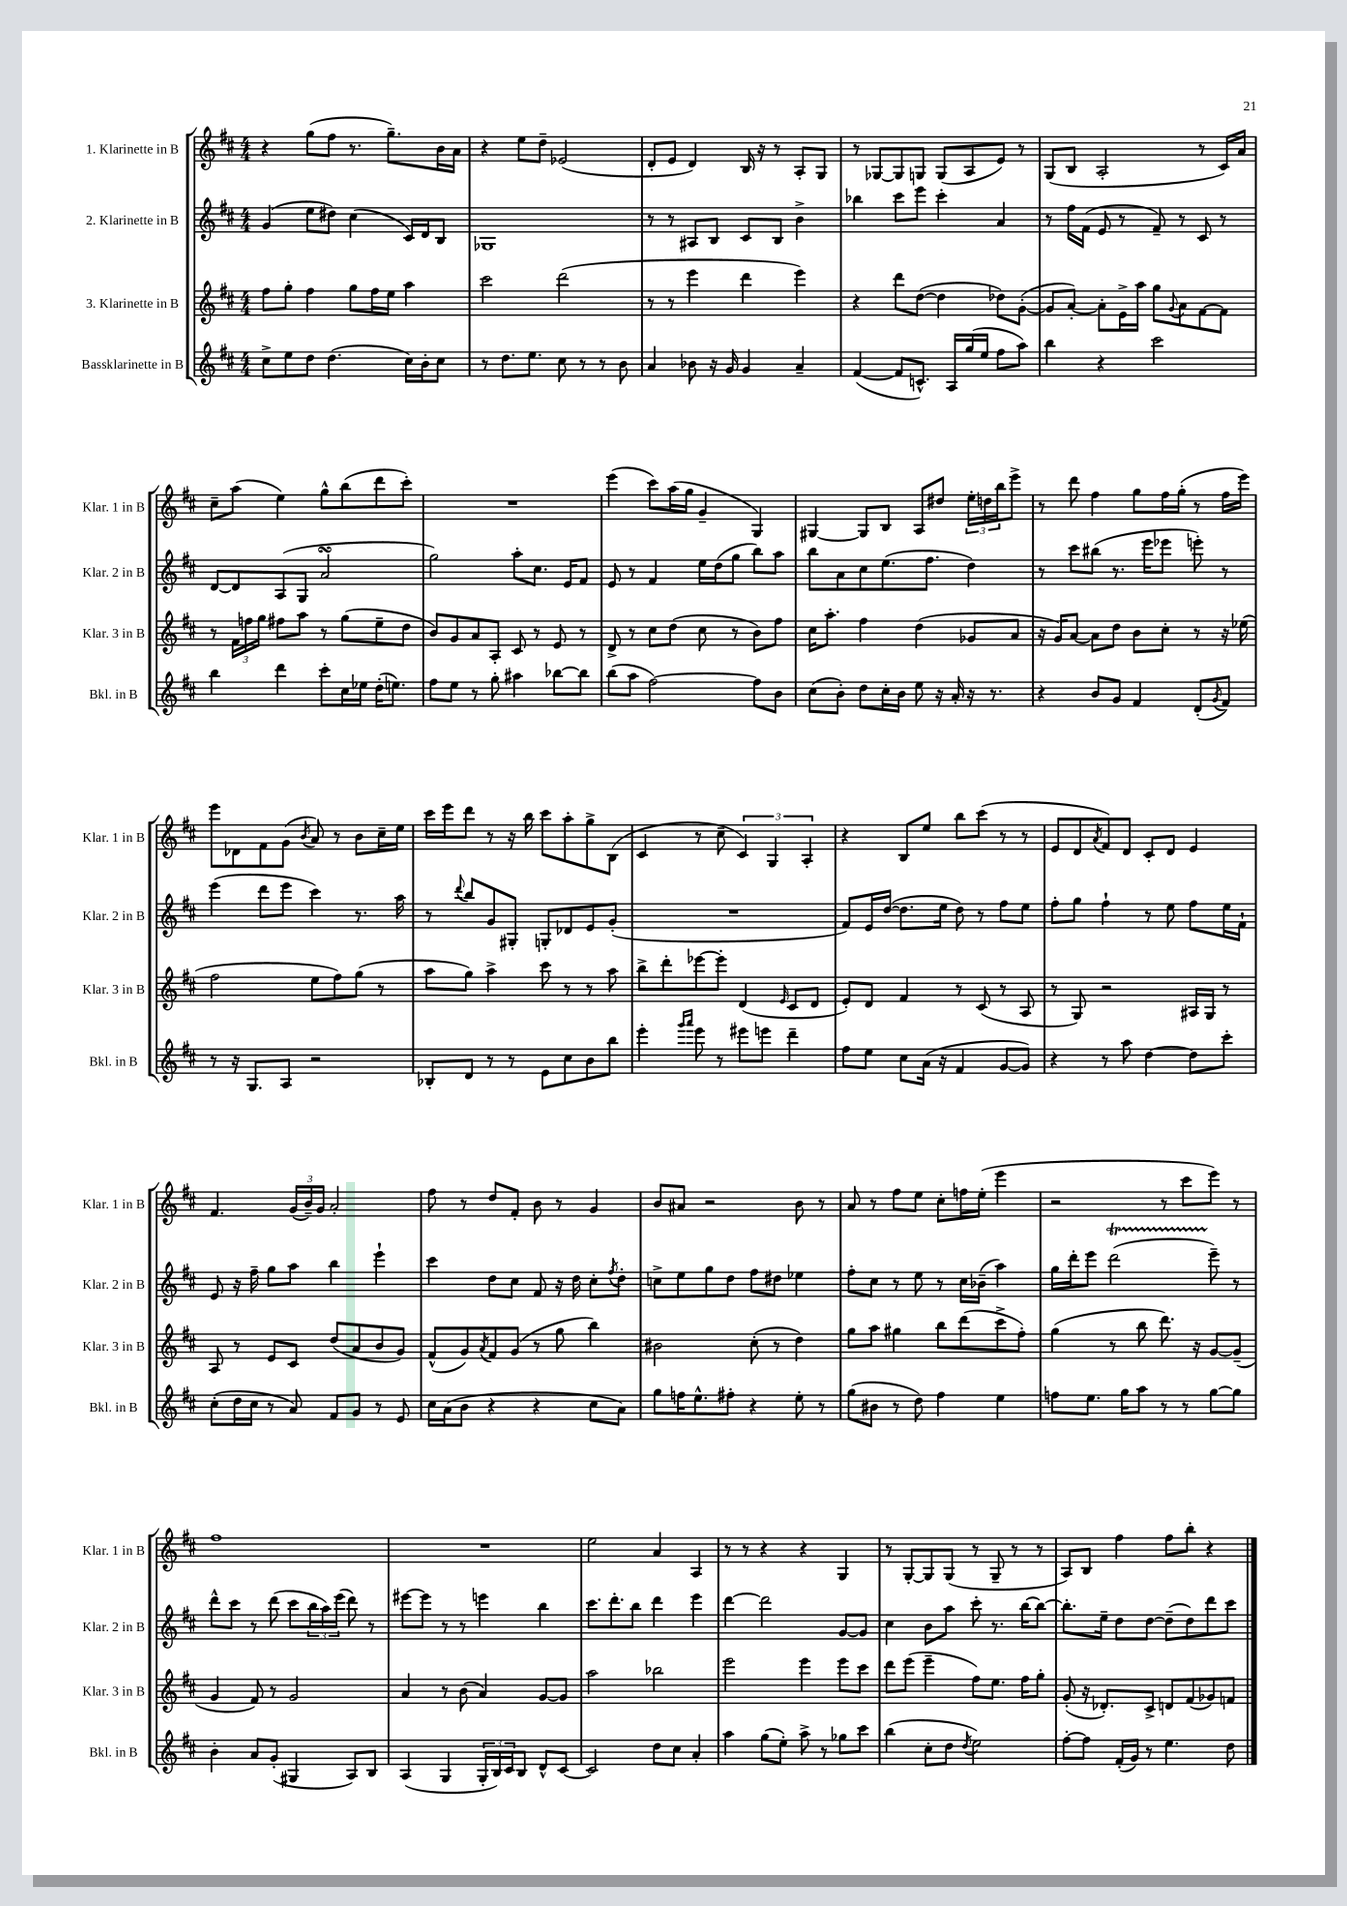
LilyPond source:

<<
\new StaffGroup <<
\new Staff = "s0" \with { instrumentName = "1. Klarinette in B" shortInstrumentName = "Klar. 1 in B" } {
    \clef treble \key d \major \numericTimeSignature \time 4/4
    r4 g''8( fis''8 r8. g''8.--) b'16 a'16 |
    r4 e''8 d''8-- ees'2( |
    d'8-. e'8 d'4) b16 r16 r8 a8-. g8 |
    r8 ges8~ ges8 g8 g8( a8 e'8) r8 |
    g8( b8 a2-. r8 cis'16) a'16 |
    cis''8-- a''8( e''4) g''8-^ b''8( d'''8 cis'''8-.) |
    R1 |
    e'''4( cis'''8) a''16( g''16 g'4-- g4) |
    gis4~ gis8 b8 a8 dis''8 \tuplet 3/2 { e''16-. d''16 b''16 } e'''8-> |
    r8 d'''8 fis''4 g''8 fis''16 g''16-.( r8 fis''16 e'''16) |
    e'''8 des'8 fis'8 g'8( \acciaccatura { b'8 } a'8) r8 b'8 cis''16-- e''16 |
    cis'''16 e'''16 d'''8 r8 r16 b''16 cis'''8 a''8-. g''8-> b8( |
    cis'4 r8 cis''8-- \tuplet 3/2 { cis'4) g4 a4-. } |
    r4 b8 e''8 b''8 cis'''8( r8 r8 |
    e'8 d'8 \acciaccatura { a'8 } fis'8) d'8 cis'8-. d'8 e'4 |
    fis'4. \tuplet 3/2 { g'16( b'16--) g'16 } a'2-. |
    fis''8 r8 d''8 fis'8-. b'8 r8 g'4 |
    b'8 ais'8 r2 b'8 r8 |
    a'8 r8 fis''8 e''8 cis''8-. f''16 e''16-.( e'''4 |
    r2 r8 cis'''8 e'''8) r8 |
    fis''1 |
    R1 |
    e''2 a'4 a4 |
    r8 r8 r4 r4 g4 |
    r8 g8~-. g8 g8( r8 g8-- r8 r8 |
    a8) b8 fis''4 fis''8 b''8-. r4 \bar "|." |
}
\new Staff = "s1" \with { instrumentName = "2. Klarinette in B" shortInstrumentName = "Klar. 2 in B" } {
    \clef treble \key d \major \numericTimeSignature \time 4/4
    g'4( e''8 dis''8) cis''4( cis'16) d'16 b8 |
    ges1 |
    r8 r8 ais8 b8 cis'8 b8 b'4-> |
    bes''4 cis'''8 e'''8 cis'''4-. a'4 |
    r8 fis''16 fis'16( e'8 r8 fis'8--) r8 cis'8 r8 |
    d'8~ d'8 a8( g8 a'2\turn |
    g''2) a''8-. cis''8. e'16 fis'8 |
    e'8 r8 fis'4 e''16 d''16( g''8 b''8) a''8 |
    b''8 a'8 cis''8 e''8.( fis''8. d''4) |
    r8 cis'''8 bis''8( r8. e'''16 ees'''8 e'''8-.) r8 |
    e'''4( d'''8 e'''8 cis'''4) r8. a''16 |
    r8 \appoggiatura { d'''8 } b''8 g'8 gis8-. g8-. des'8 e'8 g'8-.( |
    R1 |
    fis'8) e'16 d''16~( d''8. e''16 d''8) r8 fis''8 e''8 |
    fis''8-. g''8 fis''4-! r8 e''8 fis''8 e''16 fis'16-! |
    e'8 r16 fis''16-- g''8 a''8 b''4 e'''4-! |
    cis'''4 d''8 cis''8 fis'8 r16 d''16 cis''8-. \acciaccatura { fis''8 } d''8-. |
    c''8-> e''8 g''8 d''8 fis''8 dis''8 ees''4 |
    fis''8-. cis''8 r8 e''8 r8 cis''16 bes'16--( a''4) |
    g''16 d'''16-. e'''8 d'''2\startTrillSpan( e'''8--\stopTrillSpan) r8 |
    d'''8-^ cis'''8 r8 d'''8( cis'''8 \tuplet 3/2 { b''16 a''16) e'''16( } d'''8) r8 |
    eis'''8~ eis'''8 r8 r8 e'''4 b''4 |
    cis'''8. d'''8.-. b''8 d'''4 e'''4 |
    d'''4~ d'''2 g'8~ g'8 |
    cis''4 b'8 a''8 cis'''8-. r8. b''16~ b''8~ |
    b''8.-. e''16-- d''8 d''8~ d''8--( d''8) d'''8 cis'''8 \bar "|." |
}
\new Staff = "s2" \with { instrumentName = "3. Klarinette in B" shortInstrumentName = "Klar. 3 in B" } {
    \clef treble \key d \major \numericTimeSignature \time 4/4
    fis''8 g''8-. fis''4 g''8 fis''16 e''16 a''4 |
    cis'''2 d'''2( |
    r8 r8 e'''4 d'''4 e'''4) |
    r4 d'''8 d''8~( d''4 des''8) g'8~-.( |
    g'8 a'8~-.) a'8-. e'16-> a''16 g''8 \appoggiatura { g'8 } a'8 fis'8~ fis'8 |
    r8 \tuplet 3/2 { fis'16 f''16 g''16 } fis''8 a''8 r8 g''8( e''8-- d''8 |
    b'8) g'8 a'8 a8-. cis'8 r8 e'8 r8 |
    d'8-> r8 cis''8 d''8( cis''8 r8 b'8) fis''8 |
    cis''16 a''8.-. fis''4 d''4( ges'8 a'8 |
    r16 g'16) a'8~ a'8 d''8 b'8 cis''8-. r8 r16 ees''16( |
    fis''2 e''8 fis''8) g''8( r8 |
    a''8 g''8) a''4-> cis'''8 r8 r8 a''8 |
    b''8-> d'''8-. ees'''8~ ees'''8-. d'4( \grace { e'16 } cis'8 d'8 |
    e'8-.) d'8 fis'4 r8 cis'8( r8 a8 |
    r8 g8) r2 ais16 g16 r8 |
    a8 r8 e'8 cis'8 d''8( a'8 b'8 g'8) |
    fis'8-^( g'8) \acciaccatura { a'8 } fis'8 g'8( r8 g''8 b''4) |
    bis'2 cis''8-.( r8 d''4) |
    g''8 a''8 gis''4 b''8 d'''8( cis'''8-> fis''8-.) |
    g''4( r8 b''8 d'''8.) r16 g'8~ g'8--( |
    g'4 fis'8) r8 g'2 |
    a'4 r8 b'8( a'4) g'8~ g'8 |
    a''2 bes''2 |
    e'''2 e'''4 e'''8 cis'''8 |
    d'''8 e'''8( e'''4-- fis''8) e''8. fis''16 g''8-. |
    g'8-.( r16 des'8.-.) cis'8-> d'8 fis'8( ges'8) f'8 \bar "|." |
}
\new Staff = "s3" \with { instrumentName = "Bassklarinette in B" shortInstrumentName = "Bkl. in B" } {
    \clef treble \key d \major \numericTimeSignature \time 4/4
    cis''8-> e''8 d''8 d''4.( cis''16) b'16-. cis''8 |
    r8 d''8. e''8. cis''8 r8 r8 b'8 |
    a'4 bes'8 r16 g'16 g'4 a'4-- |
    fis'4~( fis'8 c'8.-^) a16 g''16( e''16 fis''8 a''8) |
    b''4 r4 cis'''2 |
    b''4 d'''4 cis'''8-. cis''16 ees''16 d''16-.( e''8.) |
    fis''8 e''8 r8 g''8-. ais''4 bes''8~ bes''8 |
    b''8( a''8 fis''2~) fis''8 b'8 |
    cis''8( b'8-.) d''8 cis''16-. b'16 e''8 r16 a'16-. r16 r8. |
    r4 b'8 g'8 fis'4 d'8-.( \acciaccatura { g'8 } fis'8) |
    r8 r16 g8. a8 r2 |
    bes8-. d'8 r8 r8 e'8 cis''8 b'8 b''8 |
    e'''4-. \grace { g'''16 a'''16 } e'''8 r8 eis'''8 e'''8 d'''4-- |
    fis''8 e''8 cis''8 a'16( r16 fis'4 g'8~ g'8) |
    r4 r8 a''8 d''4~ d''8 cis'''8-. |
    cis''8-.( d''16 cis''16 r8 a'8) fis'8 g'8 r8 e'8 |
    cis''16 a'16( b'8 r4 r4 cis''8 a'8) |
    g''8 f''16 e''8.-^ fis''8-. r4 e''8-. r8 |
    g''8( bis'8 r8 d''8) fis''4 e''4 |
    f''8 e''8. g''16 a''8 r8 r8 g''8~ g''8 |
    b'4-. a'8 g'8-.( gis4 a8) b8 |
    a4( g4 \tuplet 3/2 { g16-. b16) cis'16 } b8 d'8-^ cis'8~ |
    cis'2 d''8 cis''8 a'4-. |
    a''4 g''8( e''8-.) a''8-> r8 ges''8 cis'''8 |
    b''4( cis''8-. d''8 \acciaccatura { d''8 } e''2) |
    fis''8~-. fis''8 fis'16-.( g'16) r8 e''4. d''8 \bar "|." |
}
>>
>>
